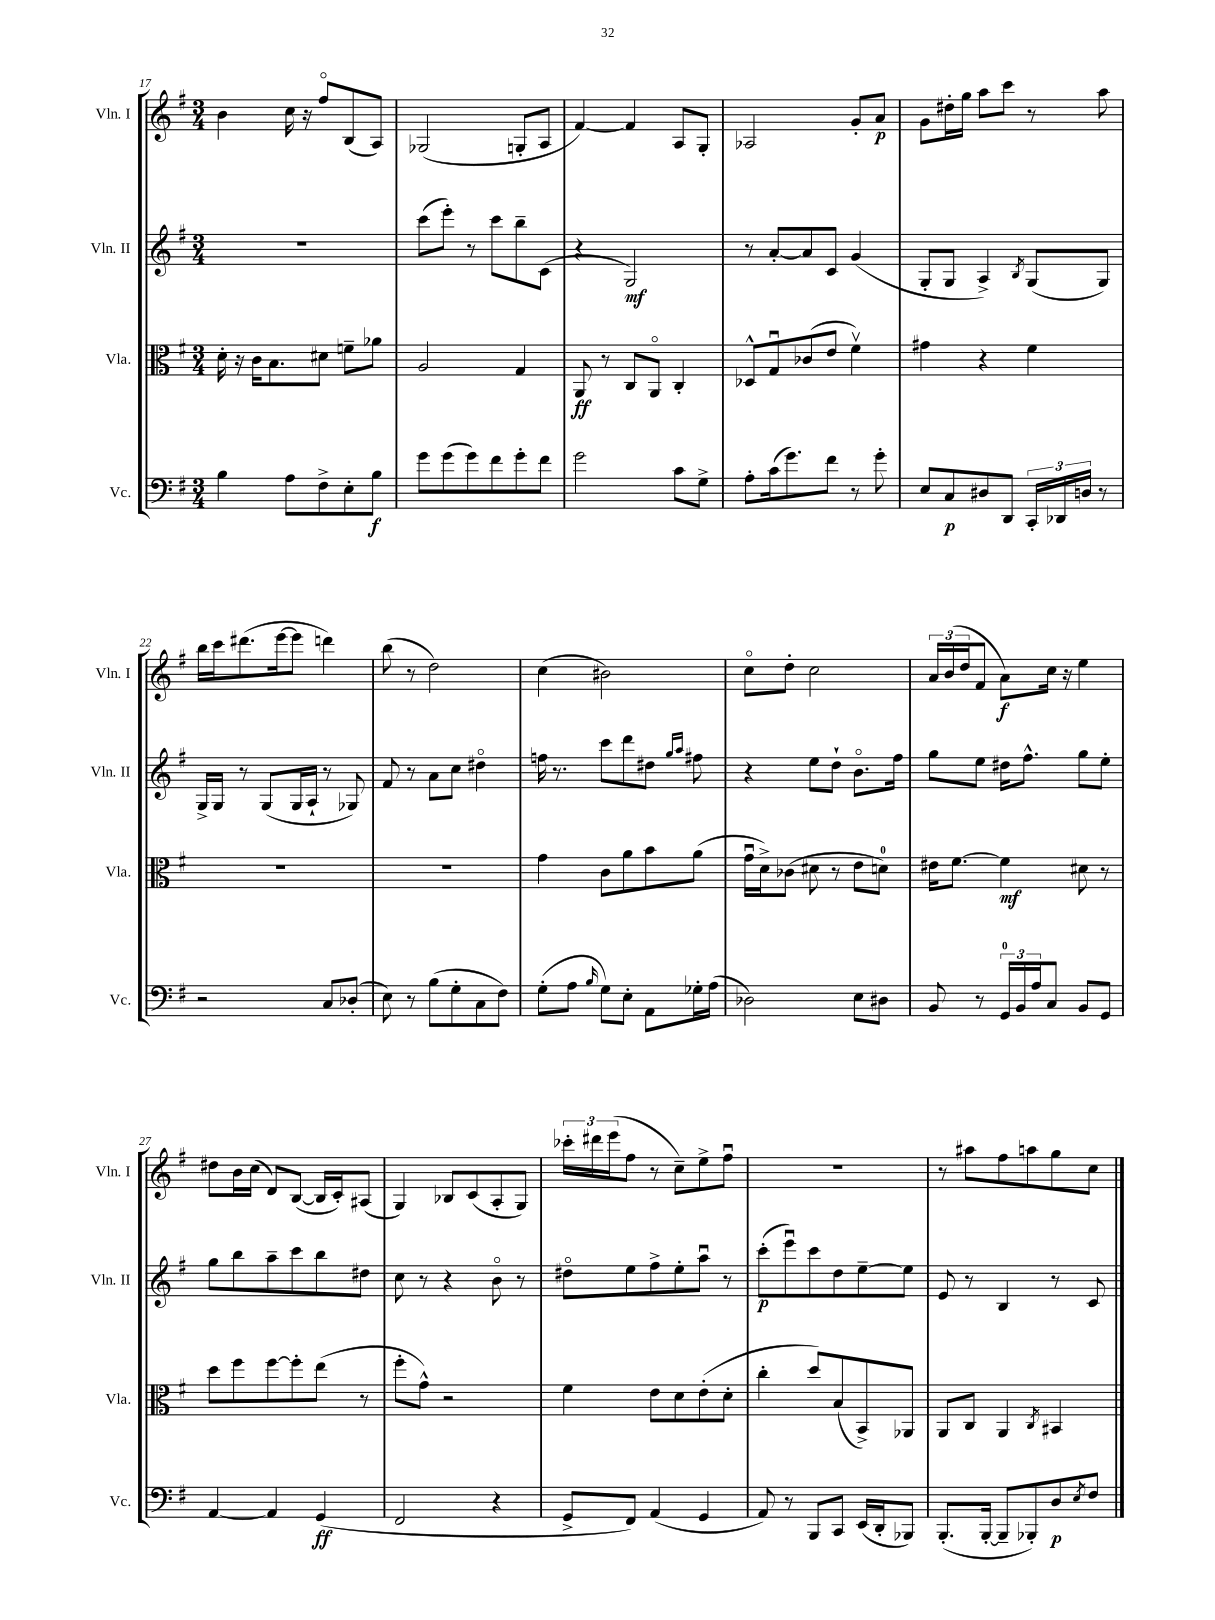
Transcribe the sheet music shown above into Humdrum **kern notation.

**kern	**kern	**kern	**kern
*staff4	*staff3	*staff2	*staff1
*clefF4	*clefC3	*clefG2	*clefG2
*k[f#]	*k[f#]	*k[f#]	*k[f#]
*M3/4	*M3/4	*M3/4	*M3/4
4B\	16d'\	2.r	4b\
.	16r	.	.
.	16c\LK	.	.
.	8.B\	.	.
8A\L	.	.	16cc\
.	.	.	16r
8F#^\	8d#\J	.	8ff#o/L
8E'\	8f~\L	.	(8B/
8B\J	8a-\J	.	8A/J)
=	=	=	=
8g\L	2A/	(8ccc\L	(2G-/
(8g\	.	8eee'\J)	.
8g\)	.	8r	.
8f#\	.	8ccc\L	.
8g'\	4G/	8bb~\	8G'/L
8f#\J	.	(8c\J	8A/J
=	=	=	=
2g\	8AA/	4r	[4f#/)
.	8r	.	.
.	8C/L	2G/)	4f#/]
.	8AAo/J	.	.
8c\L	4C'/	.	8A/L
8G^\J	.	.	8G'/J
=	=	=	=
8A'\L	8D-^^/L	8r	2A-/
(16c\k	8Gu/	[8a'/L	.
8.g\)	.	.	.
.	(8c-/	8a/]	.
8f#\J	8e/J	8c/J	.
8r	4f#v\)	(4g/	8g'/L
8g'\	.	.	8a/J
=	=	=	=
8E/L	4g#\	8G'/L	8g\L
8C/	.	8G/J	16dd#'\L
.	.	.	16gg\JJ
8D#/	4r	4A^/)	8aa\L
8DD/J	.	.	8ccc\J
.	.	8qB/	.
24CC'/LL	4f#\	(8G/L	8r
24DD-/	.	.	.
24D/JJ	.	.	.
8r	.	8G/J)	8aa\
=	=	=	=
2r	2.r	16G^/LL	16bb\LL
.	.	16G/JJ	16ccc\J
.	.	8r	(8.ddd#\
.	.	(8G/L	.
.	.	.	[16eee\k
.	.	16G/L	8eee\]J
.	.	16A`/JJ	.
8C/L	.	8r	4ddd\)
(8D-'/J	.	8G-/)	.
=	=	=	=
8E\)	2.r	8f#/	(8bb\
8r	.	8r	8r
(8B\L	.	8a\L	2dd\)
8G'\	.	8cc\J	.
8C\	.	4dd#o\	.
8F#\J)	.	.	.
=	=	=	=
(8G'\L	4g\	16ff\	(4cc\
.	.	8.r	.
8A\J	.	.	.
16qqB/	.	.	.
8G\L)	8c\L	8ccc\L	2b#\)
8E'\J	8a\	8ddd\	.
8AA\L	8b\	8dd#\J	.
.	.	16qqgg/LL	.
.	.	16qqaa/JJ	.
16G-'\L	(8a\J	8ff#\	.
(16A\JJ	.	.	.
=	=	=	=
2D-\)	16gu\LL	4r	8cco\L
.	16d^\J)	.	.
.	(8c-\J	.	8dd'\J
.	8d#\	8ee\L	2cc\
.	8r	8dd`\J	.
8E\L	8e\L	8.bo\L	.
8D#\J	8d\J)	.	.
.	.	16ff#\Jk	.
=	=	=	=
8BB/	16e#\LK	8gg\L	24a/LL
.	.	.	(24b/
.	[8.f#\J	.	.
.	.	.	24dd/J
8r	.	8ee\J	8f#/J
24GG/LL	4f#\]	16dd#\LK	8a\L)
24BB/	.	.	.
.	.	8.ff#^^\J	.
24A/J	.	.	.
8C/J	.	.	16cc\Jk
.	.	.	16r
8BB/L	8d#\	8gg\L	4ee\
8GG/J	8r	8ee'\J	.
=	=	=	=
[4AA/	8dd\L	8gg\L	8dd#\L
.	8ff#\	8bb\	16b\L
.	.	.	(16cc\JJ
4AA/]	[8ff#\	8aa~\	8d/L)
.	8ff#'\]	8ccc\	([8B/J
(4GG/	(8ee\J	8bb\	16B/]LL
.	.	.	16c'/J)
.	8r	8dd#\J	(8A#/J
=	=	=	=
2FF#/	8ff#'\L	8cc\	4G/)
.	8g^^\J)	8r	.
.	2r	4r	8B-/L
.	.	.	(8c/
4r	.	8bo\	8A'/
.	.	8r	8G/J)
=	=	=	=
8GG^/L	4f#\	8dd#o\L	24ccc-'\LL
.	.	.	24ddd#\
.	.	.	(24eee\J
8FF#/J)	.	8ee\	8ff#\J
(4AA/	8e\L	8ff#^\	8r
.	8d\	8ee'\	8cc~\L)
4GG/	(8e'\	8aau\J	8ee^\
.	8d'\J	8r	8ff#u\J
=	=	=	=
8AA/)	4cc'\	(8ccc'\L	2.r
8r	.	8eeeu\)	.
8BBB/L	8dd/L)	8ccc\	.
8CC/J	(8B/	8dd\	.
(16EE/LL	8BB^/)	[8ee~\	.
16DD'/J	.	.	.
8BBB-/J)	8AA-/J	8ee\]J	.
=	=	=	=
(8.BBB'/L	8AA/L	8e/	8r
.	8C/J	8r	8aa#\L
[16BBB'/Jk	.	.	.
8BBB~/]L	4AA/	4B/	8ff#\
8BBB-'/)	.	.	8aa\
.	8qC/	.	.
8D/	4BB#/	8r	8gg\
8qE/	.	.	.
8F#/J	.	8c/	8cc\J
==	==	==	==
*-	*-	*-	*-
